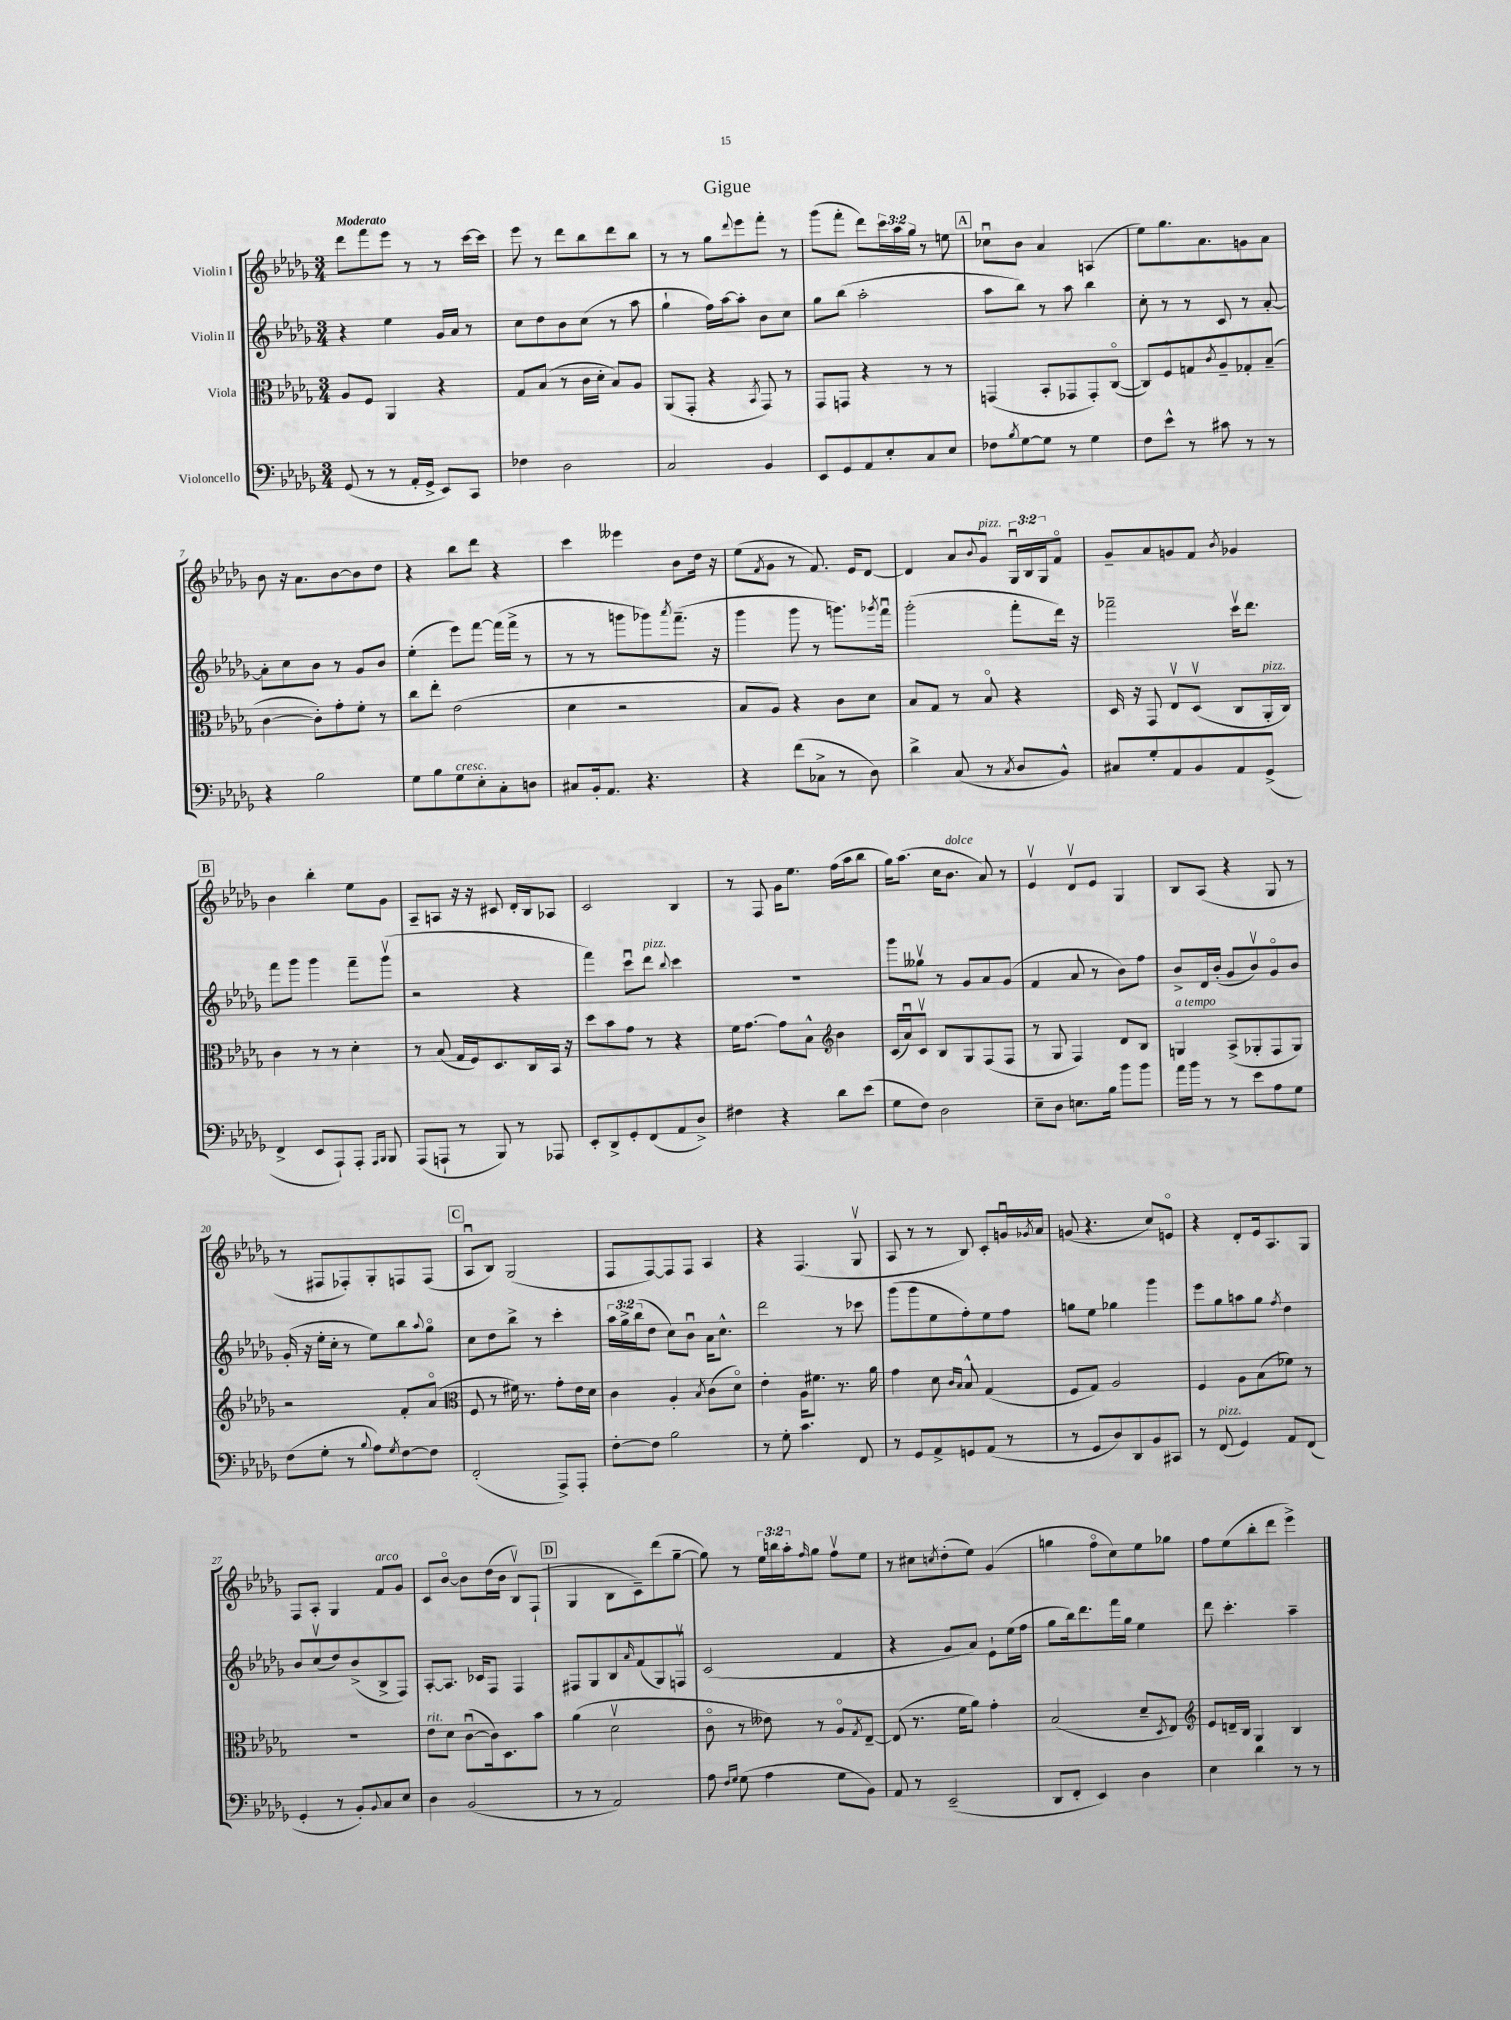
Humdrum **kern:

**kern	**kern	**kern	**kern
*staff4	*staff3	*staff2	*staff1
*clefF4	*clefC3	*clefG2	*clefG2
*k[b-e-a-d-g-]	*k[b-e-a-d-g-]	*k[b-e-a-d-g-]	*k[b-e-a-d-g-]
*M3/4	*M3/4	*M3/4	*M3/4
(8GG-	8A-	4r	8ddd-
8r	8F	.	8fff
8r	4AA-	4ee-	8eee-
16AA-'	.	.	8r
16GG-^	.	.	.
8EE-)	4r	16g-	8r
.	.	16a-	.
8CC	.	8r	[16ccc
.	.	.	16ccc]
=	=	=	=
4F-	8G-	8cc	8eee-
.	(8B-	8dd-	8r
2D-	8r	8b-	8ddd-
.	16c	(8cc	8bb-
.	16d-'	.	.
.	8B-)	8r	8ddd-
.	8A-	8aa-	8bb-
=	=	=	=
2C	(8AA-	4gg-`	8r
.	8GG-'	.	8r
.	4r	16ff)	8gg-
.	.	[16aa-	.
.	.	.	8qqddd-
.	.	8aa-']	8eee-
.	8qBB-	.	.
4BB-	8GG-)	8b-	8fff'
.	8r	8cc	8r
=	=	=	=
8EE-	8GG-	8gg-	(8ggg-
8GG-	8GG	(8bb-	8fff'
8AA-	4r	2aa-'	8ddd-)
8E-'	.	.	24ccc
.	.	.	24aa-
.	.	.	24gg-
8C	8r	.	8r
8E-	8r	.	8ee
=	=	=	=
8F-	(4GG	8aa-	8cc-u
8qB-	.	.	.
[8G-	.	8bb-)	8b-
8G-]	8BB-'	8r	4a-
8r	8GG-	8aa-	.
4G-	8GG-')	4bb-	(4A
.	([8Co	.	.
=	=	=	=
8F	8C])	8cc'	8ee-)
8e-^^	8Fo	8r	8.gg-
8r	8G	8r	.
.	.	.	8.a-
.	8qc	.	.
8c#	8A-~	8c	.
8r	8G-'	8r	8g
8r	(8B-~	[8a-'	8a-
=	=	=	=
4r	[4c	8a-']	8b-
.	.	8cc	16r
.	.	.	8.a-
2B-	8c'])	8b-	.
.	8g-'	8r	[8b-
.	8f'	8g-	8b-]
.	8r	8b-	8dd-
=	=	=	=
8G-	8cc	(4ee-'	4r
8B-	8ee-'	.	.
8G-	(2e-	8eee-)	8bb-
8E-'	.	[8fff	8ddd-
8C'	.	(16fff]	4r
.	.	16fff^	.
8D	.	8r	.
=	=	=	=
8C#	4d-	8r	4ccc
16BB-'	.	8r	.
8.AA-	.	.	.
.	2r	8ggg	4eee--
4.r	.	8ggg-)	.
.	.	8qaaa-	.
.	.	(8.fff~	8b-
.	.	.	16dd-
.	.	16r	16r
=	=	=	=
4r	8B-	4ggg-	(8ee-
.	.	.	8qf
.	8A-)	.	8g-
(8f	4r	8ggg-	8r
8C-^	.	8r	8.f)
8r	8c	8.ggg)	.
.	.	.	16e-
8D-)	8d-	.	[8d-
.	.	8qggg-	.
.	.	16fffu	.
=	=	=	=
4d-^	8B-	(2ggg-'	4d-]
.	8G-	.	.
(8C	8r	.	8a-
.	.	.	8qqb-
8r	8B-o	.	8g-
8qC	.	.	.
8D-	4r	8fff'	24G-u
.	.	.	24B-
.	.	.	24G-
8BB-^^)	.	16ddd-)	8fo
.	.	16r	.
=	=	=	=
8C#	16D-	2fff-~	8g-~
.	16r	.	.
8G-'	8GG-	.	8a-
8AA-	8E-v	.	8g
8BB-	(8D-v	.	8f
.	.	.	8qb-
8AA-	8C	16cccv	4g-
.	.	8.ddd-	.
(8GG-^	16AA-'	.	.
.	16C)	.	.
=	=	=	=
4FF^	4c	8fff	4b-
.	.	8ggg-	.
8EE-	8r	4ggg-	4bb-'
8AAA-`)	8r	.	.
8AAA-'	4d-'	8fff~	8ee-
16qqAAA-	.	.	.
16qqBBB-	.	.	.
8BBB-	.	(8ggg-v	8g-
=	=	=	=
(8AAA-	8r	2r	8A-~
8AAA`	(8B-	.	8A
8r	16G-	.	16r
.	16F)	.	16r
8BBB-)	8.D-	.	8c#
8r	.	4r	16d-'
.	16C	.	16B-
8AAA-	16BB-	.	8A-
.	16r	.	.
=	=	=	=
8EE-'	8dd-	4fff)	2c
8DD-^	8b-	.	.
8GG-'	8g-	8cccu	.
(8FF	8r	8ddd-	.
.	.	8qqbb-	.
8AA-	4r	4ccc	4B-
8D-^)	.	.	.
=	=	=	=
4F#	16f	2.r	8r
.	[8.g-	.	.
.	.	.	8F
4r	8g-]	.	16g-
.	.	.	8.ee-
.	8B-^^	.	.
*	*clefG2	*	*
8d-	4b-	.	(16ff
.	.	.	16aa-
(8e-	.	.	8bb-
=	=	=	=
8G-	(16c	8ggg-	16gg-)
.	16a-u)	.	(8.aa-
8F)	8cv	8gg--v	.
2D-	8B-	8r	16cc
.	.	.	8.b-
.	8G-	8g-	.
.	(8F	8a-	8a-)
.	8F	(8g-	8r
=	=	=	=
8E-~	8r	4f	4e-v
8D-	8G-	.	.
8.E	4F)	8a-	8d-v
.	.	8r	8e-
16B-	.	.	.
8b-	8d-	8b-)	4G-
8b-	8B-	8ff	.
=	=	=	=
16a-	4G	8b-^	8B-
16b-	.	.	.
8r	.	16d-	(8A-
.	.	(16b-'	.
8r	(8A-^	8g-	4r
8e-	8G-'	8b-v)	.
8A-	8F	8g-o	8G-
8G-	8G-)	8b-	8r
=	=	=	=
(8F	2r	(16g-'	8r
.	.	16r	.
8G-'	.	16ee-'	8F#
.	.	16cc'	.
8r	.	8r	8F-')
8qqB-	.	.	.
8A-)	.	8ee-)	8G-'
8qG-	.	.	.
[8F	8f'	8bb-	8F
.	.	8qqaa-	.
8F]	(8a-o	8gg-o	(8F
=	=	=	=
*	*clefC3	*	*
(2FF'	8F	8cc	8A-u
.	8r	8dd-	8B-)
.	16f#)	8bb-^	(2G-
.	8.r	.	.
.	.	8r	.
8AAA-^)	8g-'	4ccc'	.
8AAA-'	16e-	.	.
.	16d-	.	.
=	=	=	=
[8F'	4c	24aa-	8F
.	.	24gg-^	.
.	.	(24bb-	.
8F]	.	8dd-	[8F)
2B-	4A-'	8cc)	8F]
.	.	8b-u	8F
.	8qB-	.	.
.	(8c	16a-	4A-
.	.	8.cc^^	.
.	8d-o)	.	.
=	=	=	=
8r	4e-'	2ddd-	4r
8G-'	.	.	.
4.c	16A-	.	(4.F
.	8.f#	.	.
.	8.r	8r	.
8FF	.	8ccc-	8G-v
.	16a-	.	.
=	=	=	=
8r	4g-	(8ggg-	8A-
8GG-	.	8ggg-	8r
8AA-^	8d-	8ee-	8r
.	16qqc	.	.
.	16qqB-	.	.
8GG	8B-^^	8ff')	8B-)
(8AA-	(4G-	8ee-	8c'
8r	.	8ff	16gu
.	.	.	8qg-
.	.	.	16a-
=	=	=	=
8r	8F	8gg	(8g
8GG-	8G-)	8ee-	4.r
8D-)	2A-	4gg-	.
8DD-	.	.	.
8BB-	.	4ggg-	8cc)
8CC#	.	.	8eo
=	=	=	=
8r	4F	8eee-	4r
(8FF	.	8gg-	.
4GG-)	8A-	8aa	8d-'
.	(8B-	8gg-	16e-
.	.	.	8.A-
.	.	8qff	.
8AA-	8f-)	4dd-	.
(8FF	8r	.	8G-
=	=	=	=
4GG-'	2.r	8b-	8F
.	.	(8ccv	8A-'
8r	.	8dd-)	4G-
8BB-')	.	(8b-^	.
8qqBB-	.	.	.
8C	.	8B-^	8f
8E-	.	8F)	8g-
=	=	=	=
4D-	8e-	[8A-'	8c
.	8d-	8.A-]	[8b-o
(2BB-	([8cu	.	8b-]
.	.	16c-	.
.	16c])	8F	(16dd-
.	8.D-	.	16b-
.	.	4F	8B-v)
.	8b-	.	(8F`
=	=	=	=
8r	(4a-	8F#	4G-
8r	.	8G-	.
2AA-)	2d-v	8B-	8B-
.	.	16qqa-	.
.	.	(8f	8c~)
.	.	8G-)	(8ddd-
.	.	8Fv	[8gg-~
=	=	=	=
8A-	8co	(2c	8gg-])
16qqF	.	.	.
16qqG-	.	.	.
(8G-	8r	.	8r
4A-	8e--)	.	24ee-
.	.	.	24bb
.	.	.	24aa-'
.	.	.	16qqff
.	8r	.	8gg-
8G-	8A-o	4f	8ffv
.	8qG-	.	.
8BB-)	[8E-~	.	8ee-
=	=	=	=
8AA-	(8E-]	4r	8r
8r	8.r	.	8cc#
.	.	.	8qcc
(2EE-~	.	8g-	(8dd-'
.	16f	.	.
.	8a-)	8a-)	8ee-)
.	4g-'	8e-`	(4g-
.	.	(16ee-	.
.	.	16ff	.
=	=	=	=
8DD-	(2B-	8gg-	4gg
8FF'	.	16bb-)	.
.	.	8.ddd-	.
4EE-)	.	.	8ffo
.	.	16fff	8cc)
.	.	16gg-	.
4D-	8d-~	4ee-	8ee-
.	8qD-	.	.
.	8E-)	.	8gg-
=	=	=	=
*	*clefG2	*	*
4E-	8e-	8ddd-	8ff
.	16d~	4.ccc'	(8ee-
.	16B-	.	.
4d-	4G-	.	8bb-'
.	.	.	8ddd-
8r	4B-	4aa-~	4eee-^)
8r	.	.	.
==	==	==	==
*-	*-	*-	*-
